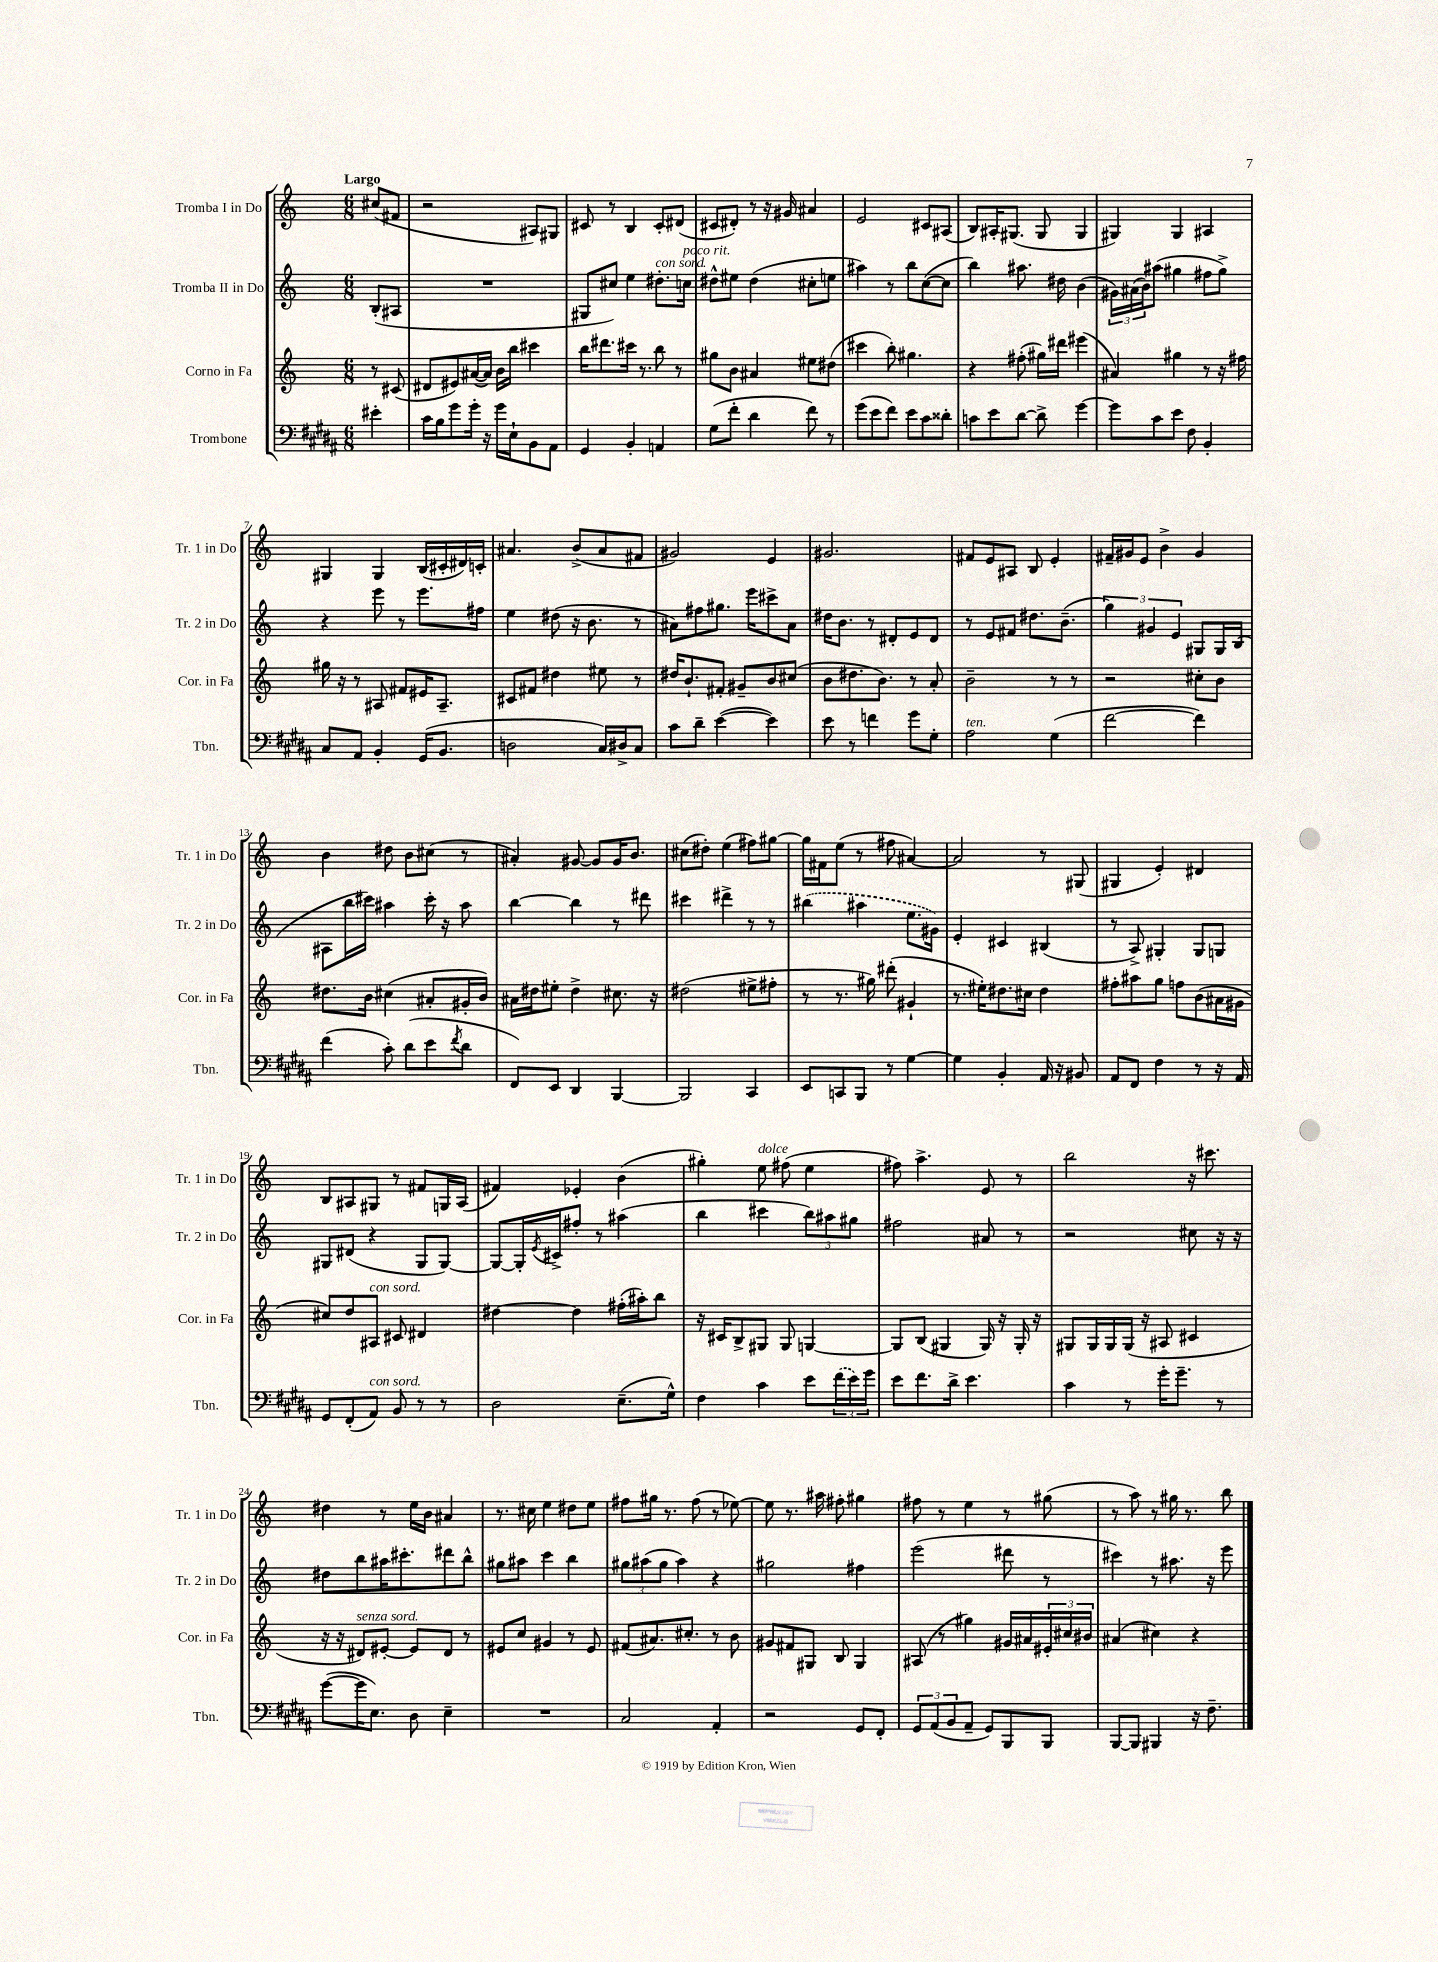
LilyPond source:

<<
\new StaffGroup <<
\new Staff = "s0" \with { instrumentName = "Tromba I in Do" shortInstrumentName = "Tr. 1 in Do" } {
    \clef treble \key c \major \numericTimeSignature \time 6/8 \partial 4 \tempo "Largo"
    cis''8( fis'8 |
    r2 ais8) gis8 |
    cis'8 r8 b4 cis'8-. dis'8( |
    cis'8 dis'8-.) r8 r16 gis'16 ais'4 |
    e'2 cis'8 ais8( |
    b8) ais16-. gis8.( gis8 gis4 |
    gis4) gis4 ais4 |
    gis4 gis4 b16( cis'16-. dis'16) c'16-. |
    ais'4. b'8->( ais'8 fis'8 |
    gis'2) e'4 |
    gis'2. |
    fis'8 e'8 ais8 b8 e'4-. |
    fis'16-- gis'16 e'8 b'4-> gis'4 |
    b'4 dis''8 b'8 cis''8( r8 |
    ais'4-.) gis'8~ gis'8 gis'16 b'8. |
    cis''8( dis''8-.) e''4( fis''8) gis''8~ |
    gis''16 fis'16 e''8( r8 fis''8 ais'4~) |
    ais'2 r8 gis8( |
    gis4 e'4-.) dis'4 |
    b8 ais8 gis8 r8 fis'8 g16 ais16( |
    fis'4) ees'4-. b'4( |
    gis''4-.) e''8^\markup { \italic "dolce" } fis''8( e''4 |
    fis''8) a''4.-> e'8 r8 |
    b''2 r16 cis'''8. |
    dis''4 r8 e''16 b'16 ais'4 |
    r8. cis''16 e''4 dis''8 e''8 |
    fis''8 gis''16 r8. fis''8( r8 ees''8~) |
    ees''8 r8. ais''16 fis''8-. gis''4 |
    fis''8 r8 e''4 r8 gis''8( |
    r8 a''8) r8 gis''16 r8. b''8 \bar "|." |
}
\new Staff = "s1" \with { instrumentName = "Tromba II in Do" shortInstrumentName = "Tr. 2 in Do" } {
    \clef treble \key c \major \numericTimeSignature \time 6/8 \partial 4
    b8-.( ais8 |
    R2. |
    gis8 cis''8) e''4 dis''8.-.^\markup { \italic "con sord." } c''16^\markup { \italic "poco rit." } |
    dis''8-^ eis''8 dis''4( cis''8-. e''8 |
    ais''4) r8 b''8 c''8~( c''8 |
    b''4) ais''8. dis''16 b'4( |
    \tuplet 3/2 { gis'16) ais'16( b'16) } ais''8( gis''4 fis''8 gis''8->) |
    r4 e'''8 r8 e'''8. fis''16 |
    e''4 dis''8( r16 b'8. r8 |
    ais'8) fis''8 gis''8. e'''16 cis'''8-> ais'8 |
    dis''16 b'8. r8 dis'8-. e'8 dis'8 |
    r8 e'8 fis'8 dis''8. b'8.--( |
    \tuplet 3/2 { g''4) gis'4 e'4 } gis8 gis16 b16( |
    ais8 b''16 cis'''16) ais''4 cis'''16-. r16 ais''8 |
    b''4~ b''4 r8 dis'''8 |
    cis'''4 dis'''4-> r8 r8 |
    \once \slurDashed bis''4( ais''4 e''8. gis'16) |
    e'4-. cis'4 bis4( |
    r8 a8->) gis4-. gis8 g8 |
    gis8 dis'8( r4 gis8 gis8~) |
    gis8~ gis16-. \acciaccatura { e'8 } cis'16-> fis''8-. r8 ais''4( |
    b''4 cis'''4 \tuplet 3/2 { b''8) ais''8 gis''8 } |
    fis''2 ais'8 r8 |
    r2 cis''8 r16 r16 |
    dis''8 b''8 ais''16 cis'''8.-. dis'''8 b''8-^ |
    gis''8 ais''8 c'''4 b''4 |
    \tuplet 3/2 { gis''8 ais''8( gis''8 } ais''4) r4 |
    gis''2 fis''4 |
    e'''2( dis'''8 r8 |
    cis'''4) r8 ais''8. r16 e'''8 \bar "|." |
}
\new Staff = "s2" \with { instrumentName = "Corno in Fa" shortInstrumentName = "Cor. in Fa" } {
    \clef treble \key c \major \numericTimeSignature \time 6/8 \partial 4
    r8 cis'8( |
    dis'8 eis'8) ais'16~( ais'16) b'16 b''16 cis'''4 |
    b''16 dis'''8. cis'''16 r8. b''8 r8 |
    gis''8 b'8 ais'4 eis''8 dis''8( |
    cis'''4 b''8-.) gis''4. |
    r4 fis''8-.( gis''16) dis'''16 eis'''4( |
    ais'4) gis''4 r8 r16 fis''16 |
    gis''16 r16 r8 ais8 fis'8 eis'16 ais8.-- |
    cis'8 fis'8 dis''4 eis''8 r8 |
    dis''16 b'8.-! fis'8-. gis'8-- b'8 cis''8( |
    b'8 dis''8. b'8.) r8 a'8-. |
    b'2-- r8 r8 |
    r2 cis''8-. b'8 |
    dis''8. b'16 cis''4( ais'8-. gis'16-. b'16) |
    ais'16 dis''16 eis''8-. dis''4-> cis''8. r16 |
    dis''2( eis''8-> fis''8-. |
    r8 r8. gis''16) dis'''8-.( gis'4-! |
    r8. eis''16-.) dis''8. cis''16 dis''4 |
    fis''8-. ais''8 g''8 f''8 b'8( ais'16 gis'16 |
    cis''8) d''8 ais8^\markup { \italic "con sord." } cis'8 dis'4 |
    dis''4~ dis''4 fis''16-.( ais''16-.) b''8 |
    r16 cis'16 b8-> gis8 gis8 g4~ |
    g8 b8( gis4 gis16) r16 gis16-. r16 |
    gis8 gis16 gis16 gis16( r16 ais8 cis'4 |
    r16 r16 dis'8^\markup { \italic "senza sord." }) eis'8~-. eis'8 dis'8 r8 |
    eis'8 c''8 gis'4 r8 eis'8 |
    fis'8( ais'8.) cis''8.-. r8 b'8 |
    gis'8 fis'8 gis8 b8 gis4 |
    ais8( r8 gis''4) gis'16 ais'16 \tuplet 3/2 { eis'16-. cis''16 bis'16 } |
    ais'4( cis''4) r4 \bar "|." |
}
\new Staff = "s3" \with { instrumentName = "Trombone" shortInstrumentName = "Tbn." } {
    \clef bass \key b \major \numericTimeSignature \time 6/8 \partial 4
    eis'4-. |
    cis'16 b16 gis'8 gis'16-. r16 gis'16 e16-! b,8 ais,8 |
    gis,4 b,4-. a,4 |
    gis8( fis'8-. dis'4 fis'8) r8 |
    gis'8( e'8 fis'8) e'8 cis'8 disis'8-. |
    c'8 e'8 dis'8~ dis'8-> gis'4~ |
    gis'8 cis'8 e'8 fis8 b,4-. |
    cis8 ais,8 b,4-. gis,16( b,8. |
    d2 cis16) dis16-> cis8 |
    cis'8 dis'8-- e'4~( e'4) |
    e'8 r8 f'4 gis'8 gis8-. |
    ais2^\markup { \italic "ten." } gis4( |
    fis'2~ fis'4) |
    fis'4( cis'8-.) dis'8( e'8 \acciaccatura { fis'8 } dis'8 |
    fis,8) e,8 dis,4 b,,4~ |
    b,,2 cis,4 |
    e,8 c,8 b,,8 r8 gis4~ |
    gis4 b,4-. ais,16 r16 bis,8 |
    ais,8 fis,8 fis4 r8 r16 ais,16 |
    gis,8 fis,8-.( ais,8^\markup { \italic "con sord." }) b,8 r8 r8 |
    dis2 e8.--( gis16-^) |
    fis4 cis'4 e'8 \tuplet 3/2 { \once \slurDashed fis'16( e'16) gis'16 } |
    e'8 fis'8. dis'16-> e'4. |
    cis'4 r8 gis'16-. gis'8.-- r8 |
    gis'8~( gis'16 e8.) dis8 e4-- |
    R2. |
    cis2 ais,4-. |
    r2 gis,8 fis,8-. |
    \tuplet 3/2 { gis,8 ais,8( b,8 } ais,8-- gis,8) b,,8 b,,8 |
    b,,8~ b,,8 bis,,4 r16 fis8.-- \bar "|." |
}
>>
>>
